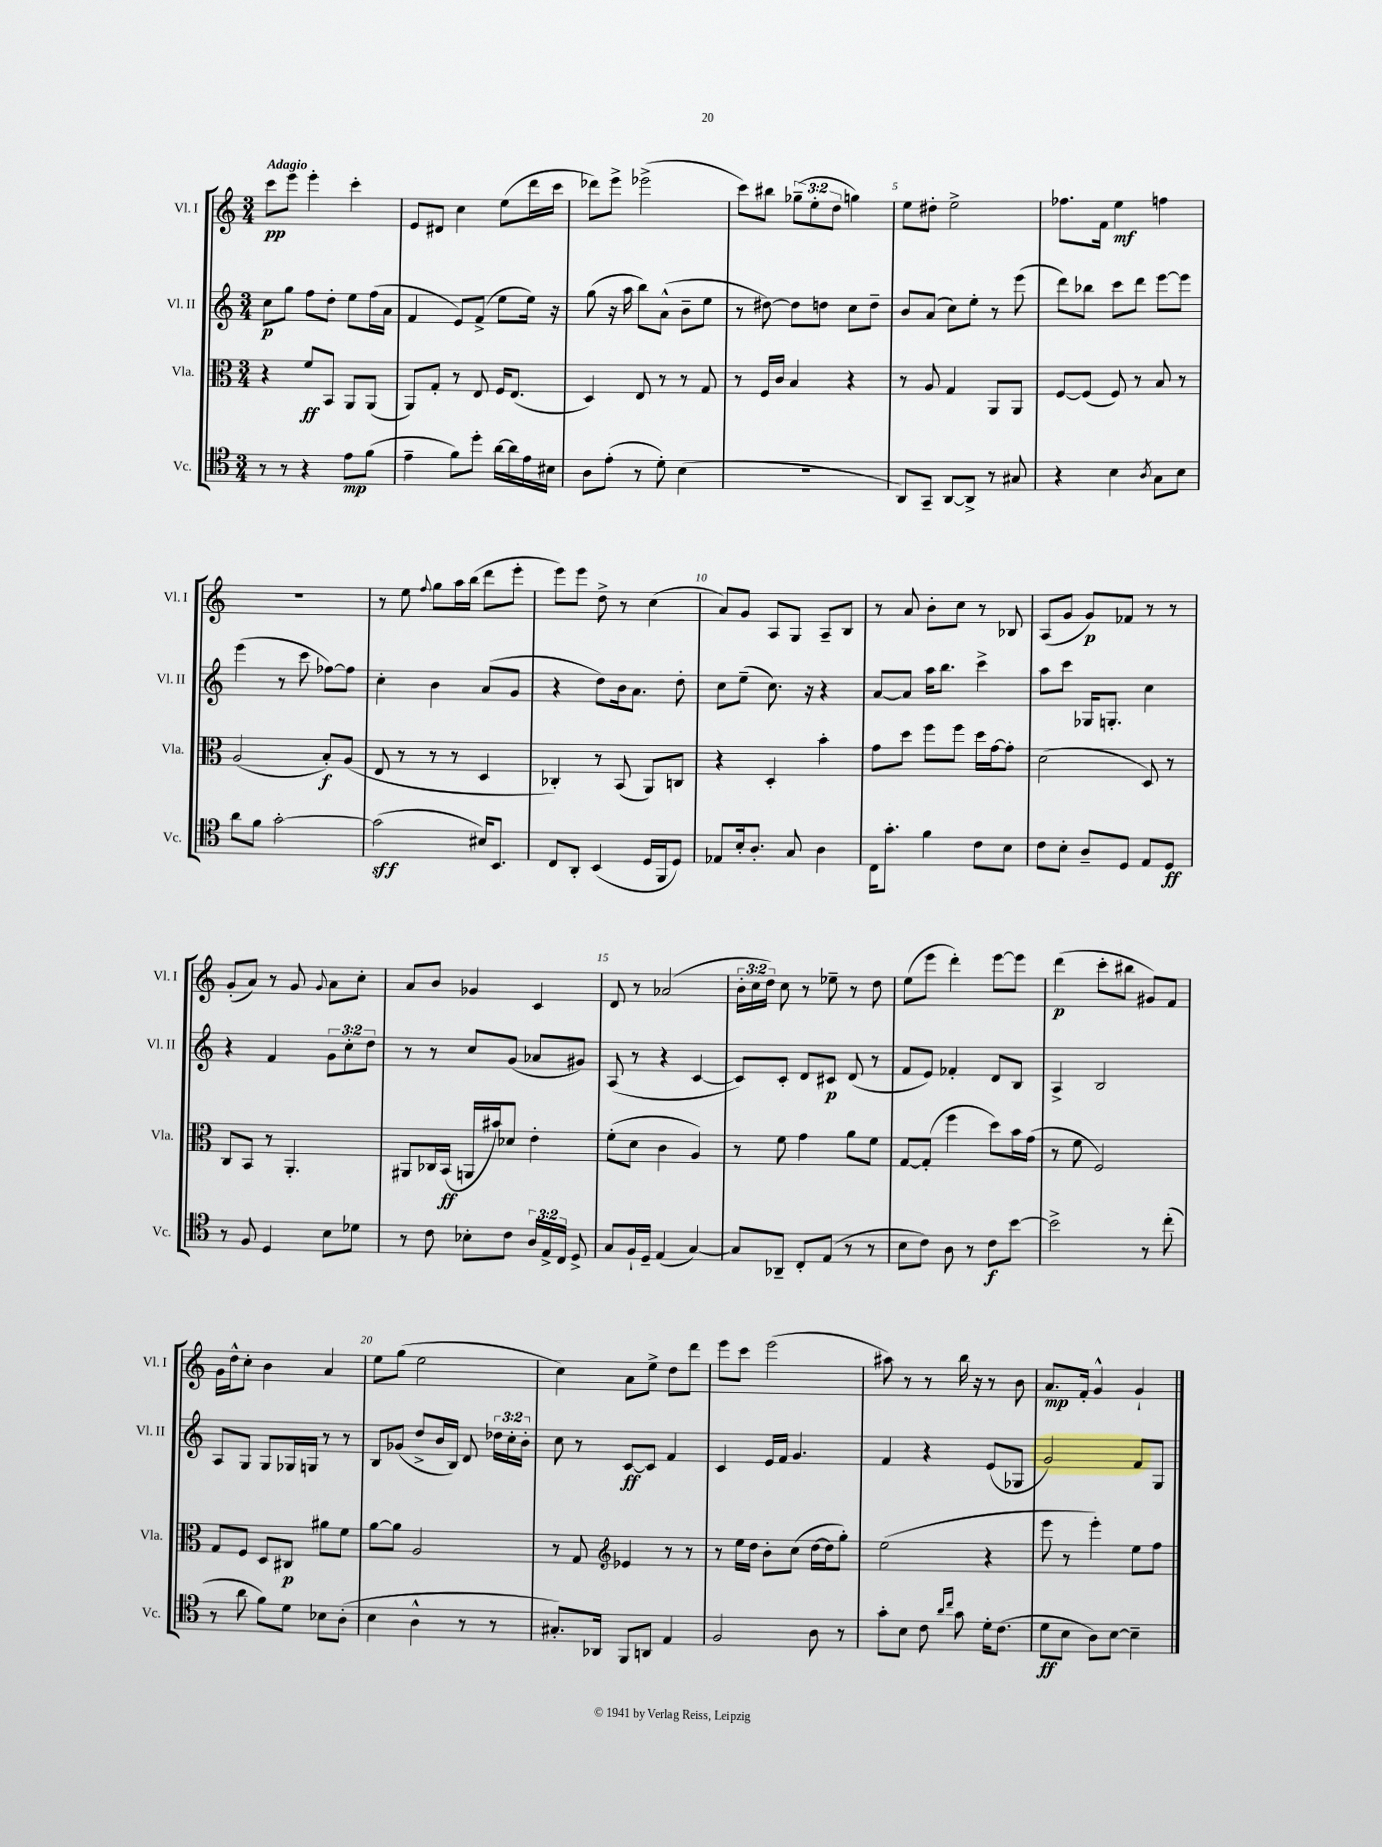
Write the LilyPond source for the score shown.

<<
\new StaffGroup <<
\new Staff = "s0" \with { instrumentName = "Vl. I" shortInstrumentName = "Vl. I" } {
    \clef treble \key c \major \numericTimeSignature \time 3/4 \override Staff.TupletNumber.text = #tuplet-number::calc-fraction-text \tempo "Adagio"
    \autoBeamOff c'''8[\pp e'''8] e'''4-. c'''4-. |
    e'8[ dis'8] c''4 e''8[( d'''16 c'''16] |
    des'''8[) e'''8]-> ees'''2->( |
    c'''8[) bis''8] \tuplet 3/2 { ges''8[--( e''8-. d''8] } g''4) |
    e''8[ dis''8]-. e''2-> |
    fes''8.[ f'16] e''4\mf f''4 |
    R2. |
    r8 e''8 \appoggiatura { f''8 } g''8[ a''16 b''16]( d'''8[ e'''8]-. |
    e'''8[) e'''8] d''8-> r8 c''4( |
    a'8[) g'8] a8[ g8] a8[-- b8] |
    r8 a'8 b'8[-. c''8] r8 bes8 |
    a8[( g'8] g'8[\p) fes'8] r8 r8 |
    g'8[-.( a'8]) r8 g'8 \appoggiatura { g'8 } a'8[ c''8]-. |
    a'8[ b'8] ges'4 c'4 |
    d'8 r8 aes'2( |
    \tuplet 3/2 { b'16[-. c''16 d''16]) } c''8 r8 ees''8-- r8 d''8 |
    e''8[( e'''8] d'''4-.) e'''8[~ e'''8] |
    d'''4\p( c'''8[-. bis''8] gis'8[) f'8] |
    g'16[ d''16-^ c''8]-. b'4 a'4 |
    e''8[ g''8]( e''2 |
    c''4) a'8[ e''8]-> d''8[ d'''8] |
    e'''8[ c'''8] e'''2( |
    ais''8) r8 r8 b''16 r16 r8 b'8 |
    a'8.[\mp f'16]-. g'4-^ g'4-! \bar "|." |
}
\new Staff = "s1" \with { instrumentName = "Vl. II" shortInstrumentName = "Vl. II" } {
    \clef treble \key c \major \numericTimeSignature \time 3/4 \override Staff.TupletNumber.text = #tuplet-number::calc-fraction-text
    \autoBeamOff c''8[\p g''8] f''8[ d''8]-. e''8[ f''16( a'16] |
    f'4 e'8[) f'8]->( e''8[ e''16]) r16 |
    g''8( r16 a''16 b''8[) a'8]-^( b'8[-- e''8] |
    r8 dis''8~) dis''8[ d''8] c''8[ d''8]-- |
    b'8[ a'8]( c''8[) e''8]-. r8 e'''8( |
    d'''8[) bes''8] c'''8[ d'''8] e'''8[~ e'''8] |
    e'''4( r8 c'''8 fes''8[~) fes''8] |
    c''4-. b'4 a'8[( g'8] |
    r4 d''8[) b'16 a'8.] d''8-. |
    c''8[ e''8]--( c''8.) r16 r4 |
    a'8[~ a'8] a''16[ b''8.] c'''4-> |
    a''8[ c'''8] ges16[ g8.]-. c''4 |
    r4 f'4 \tuplet 3/2 { g'8[ c''8-. d''8] } |
    r8 r8 c''8[ g'8]( aes'8[ gis'8]) |
    a8( r8 r4 c'4~ |
    c'8[) c'8]-. d'8[ cis'8]\p d'8( r8 |
    f'8[ e'8]) fes'4-. d'8[ b8] |
    a4-> b2 |
    a8[ g8] g8[ ges16 g16] r8 r8 |
    b8[ ges'8]( d''8[-> b'16 b16]) d'8 \tuplet 3/2 { des''16[ c''16-. b'16]-. } |
    c''8 r8 c'8[~\ff c'8] f'4 |
    c'4 e'16[ f'16] g'4. |
    f'4 r4 e'8[( ges8] |
    g'2) f'8[ g8] \bar "|." |
}
\new Staff = "s2" \with { instrumentName = "Vla." shortInstrumentName = "Vla." } {
    \clef alto \key c \major \numericTimeSignature \time 3/4
    \autoBeamOff r4 f'8[\ff b,8] a,8[ a,8]( |
    a,8[) g8]-. r8 e8 f16[ e8.]( |
    d4) e8 r8 r8 g8 |
    r8 f16[ c'16] b4 r4 |
    r8 a8 g4 a,8[ a,8] |
    f8[~ f8]( f8) r8 b8 r8 |
    a2( b8[-.\f) a8]( |
    e8 r8 r8 r8 d4 |
    ces4-.) r8 b,8( a,8[) c8] |
    r4 d4-. b'4-. |
    g'8[ d''8] f''8[ f''8] d''16[ g'16~ g'8]-. |
    d'2( d8) r8 |
    c8[ b,8] r8 a,4.-. |
    ais,8[ ces16 b,16]\ff( a,16[ bis'16) des'8] e'4-. |
    f'8[-.( d'8] c'4 a4) |
    r8 f'8 g'4 a'8[ f'8] |
    g8[~ g8]-.( f''4 d''8[) b'16 g'16]( |
    r8 f'8 f2) |
    g8[ f8] d8[ cis8]\p ais'8[ f'8] |
    a'8[~ a'8] a2 |
    r8 g8 \clef treble ees'4 r8 r8 |
    r8 e''16[ d''16] b'8[-. c''8]( d''16[~ d''16 g''8]-.) |
    e''2( r4 |
    e'''8 r8 e'''4-.) e''8[ f''8] \bar "|." |
}
\new Staff = "s3" \with { instrumentName = "Vc." shortInstrumentName = "Vc." } {
    \clef tenor \key c \major \numericTimeSignature \time 3/4 \override Staff.TupletNumber.text = #tuplet-number::calc-fraction-text
    \autoBeamOff r8 r8 r4 e'8[\mp f'8]( |
    e'4-- f'8[) d''8]-. a'16[~ a'16 e'16 bis16] |
    a8[ e'8]-.( r8 d'8-.) b4( |
    R2. |
    a,8[) g,8]-- a,8[~ a,8]-> r8 gis8 |
    r4 b4 \acciaccatura { a8 } g8[ b8] |
    a'8[ f'8] g'2~-. |
    g'2\sff( bis16[) b,8.] |
    c8[ a,8]-. b,4( d16[ f,16 d8]) |
    ees8[ b16-. a8.]-. g8 a4 |
    c16[ g'8.]-. f'4 c'8[ b8] |
    c'8[ b8]-. a8[-- d8] e8[ d8]\ff |
    r8 f8 d4 b8[ des'8] |
    r8 c'8 bes8[-. c'8] \tuplet 3/2 { a16[ e16-> c16] } d8-> |
    g8[ f16-! d16]-- e4( g4~) |
    g8[ aes,8]-- c8[-. e8]( r8 r8 |
    b8[ c'8]) a8 r8 c'8[\f b'8]~ |
    b'2-> r8 c''8-.( |
    r8 a'8 f'8[) d'8] bes8[ a8]-.( |
    b4 a4-^ r8 r8 |
    gis8.[-.) aes,16] f,8[ a,8] e4 |
    f2 a8 r8 |
    g'8[-. b8] c'8 \grace { a'16[ c''16] } g'8 d'16[-. c'8.]( |
    d'8[\ff b8] a8[) b8]~ b4-- \bar "|." |
}
>>
>>
\layout { \context { \Score \override BarNumber.break-visibility = ##(#f #t #t) barNumberVisibility = #(every-nth-bar-number-visible 5) } }
